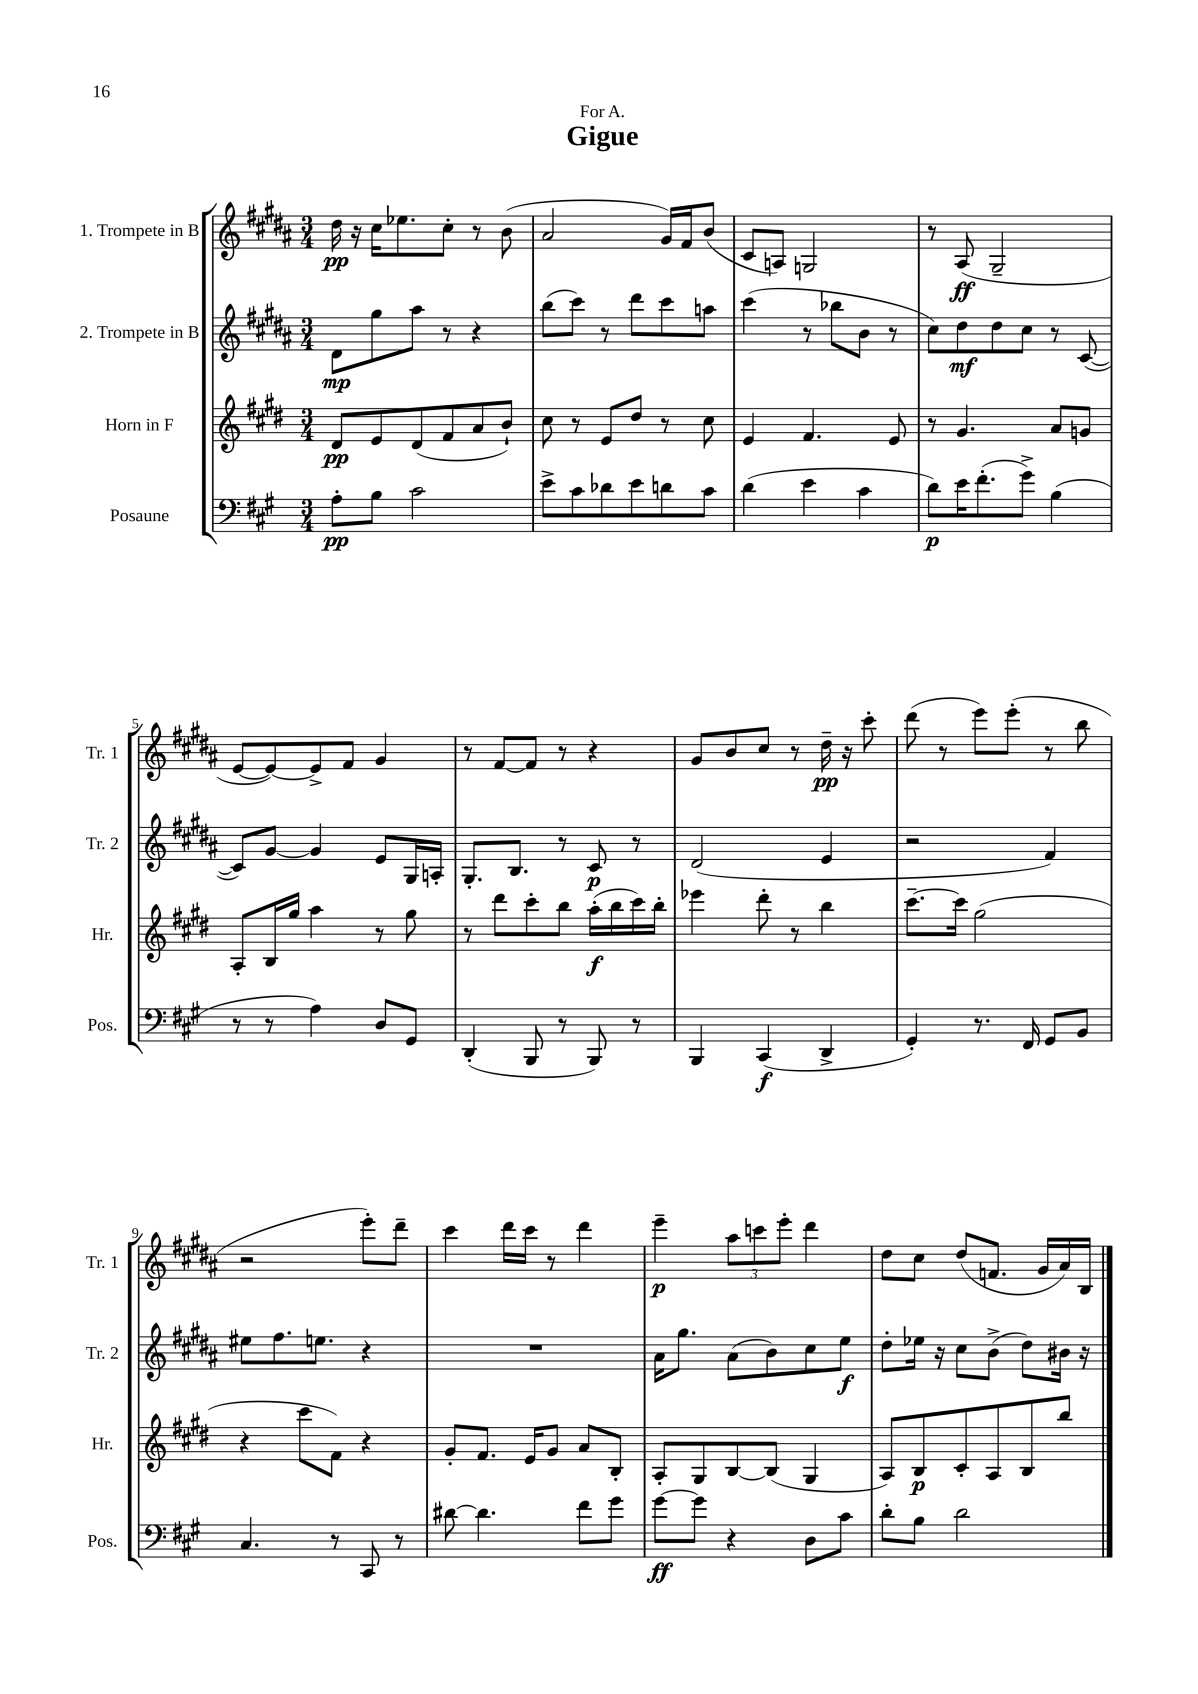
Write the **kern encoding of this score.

**kern	**kern	**kern	**kern
*staff4	*staff3	*staff2	*staff1
*clefF4	*clefG2	*clefG2	*clefG2
*k[f#c#g#]	*k[f#c#g#d#]	*k[f#c#g#d#a#]	*k[f#c#g#d#a#]
*M3/4	*M3/4	*M3/4	*M3/4
8A'	8d#	8d#	16dd#
.	.	.	16r
8B	8e	8gg#	16cc#
.	.	.	8.ee-
2c#	(8d#	8aa#	.
.	8f#	8r	8cc#'
.	8a	4r	8r
.	8b`)	.	(8b
=	=	=	=
8e^	8cc#	(8bb	2a#
8c#	8r	8ccc#)	.
8d-	8e	8r	.
8e	8dd#	8ddd#	.
8d	8r	8ccc#	16g#)
.	.	.	16f#
8c#	8cc#	8aa	(8b
=	=	=	=
(4d	4e	(4ccc#	8c#
.	.	.	8A)
4e	4.f#	8r	2G
.	.	8bb-	.
4c#	.	8b	.
.	8e	8r	.
=	=	=	=
8d)	8r	8cc#)	8r
16e	4.g#	8dd#	(8A#
(8.f#'	.	.	.
.	.	8dd#	2G#~
8g#^)	.	8cc#	.
(4B	8a	8r	.
.	8g	([8c#	.
=	=	=	=
8r	8A'	8c#])	[8e
8r	16B	[8g#	8e_)
.	16gg#	.	.
4A)	4aa	4g#]	8e^]
.	.	.	8f#
8D	8r	8e	4g#
8GG#	8gg#	16G#	.
.	.	16A'	.
=	=	=	=
(4DD'	8r	8.G#'	8r
.	8ddd#	.	[8f#
.	.	8.B	.
8BBB	8ccc#'	.	8f#]
8r	8bb	8r	8r
8BBB)	(16aa'	8c#	4r
.	16bb	.	.
8r	16ccc#)	8r	.
.	16bb'	.	.
=	=	=	=
4BBB	4eee-	(2d#	8g#
.	.	.	8b
(4CC#	8ddd#'	.	8cc#
.	8r	.	8r
4DD^	4bb	4e	16dd#~
.	.	.	16r
.	.	.	8ccc#'
=	=	=	=
4GG#')	[8.ccc#~	2r	(8ddd#
.	.	.	8r
.	16ccc#]	.	.
8.r	(2gg#	.	8eee)
.	.	.	(8eee'
16FF#	.	.	.
8GG#	.	4f#)	8r
8BB	.	.	8bb
=	=	=	=
4.C#	4r	8ee#	2r
.	.	8.ff#	.
.	8ccc#	.	.
.	.	8.ee	.
8r	8f#)	.	.
8CC#	4r	4r	8eee')
8r	.	.	8ddd#~
=	=	=	=
[8d#	8g#'	2.r	4ccc#
4.d#]	8.f#	.	.
.	.	.	16ddd#
.	16e	.	16ccc#
.	8g#	.	8r
8f#	8a	.	4ddd#
8g#	8B'	.	.
=	=	=	=
[8g#	8A'	16a#	4eee~
.	.	8.gg#	.
8g#]	8G#	.	.
4r	[8B	(8a#	12aa#
.	.	.	12ccc
.	(8B]	8b)	.
.	.	.	12eee'
8D	4G#	8cc#	4ddd#
8c#	.	8ee	.
=	=	=	=
8d'	8A)	8dd#'	8dd#
8B	8B	16ee-	8cc#
.	.	16r	.
2d	8c#'	8cc#	(8dd#
.	8A	(8b^	8.f
.	8B	8dd#)	.
.	.	.	16g#
.	8bb	16b#	16a#)
.	.	16r	16B
==	==	==	==
*-	*-	*-	*-
